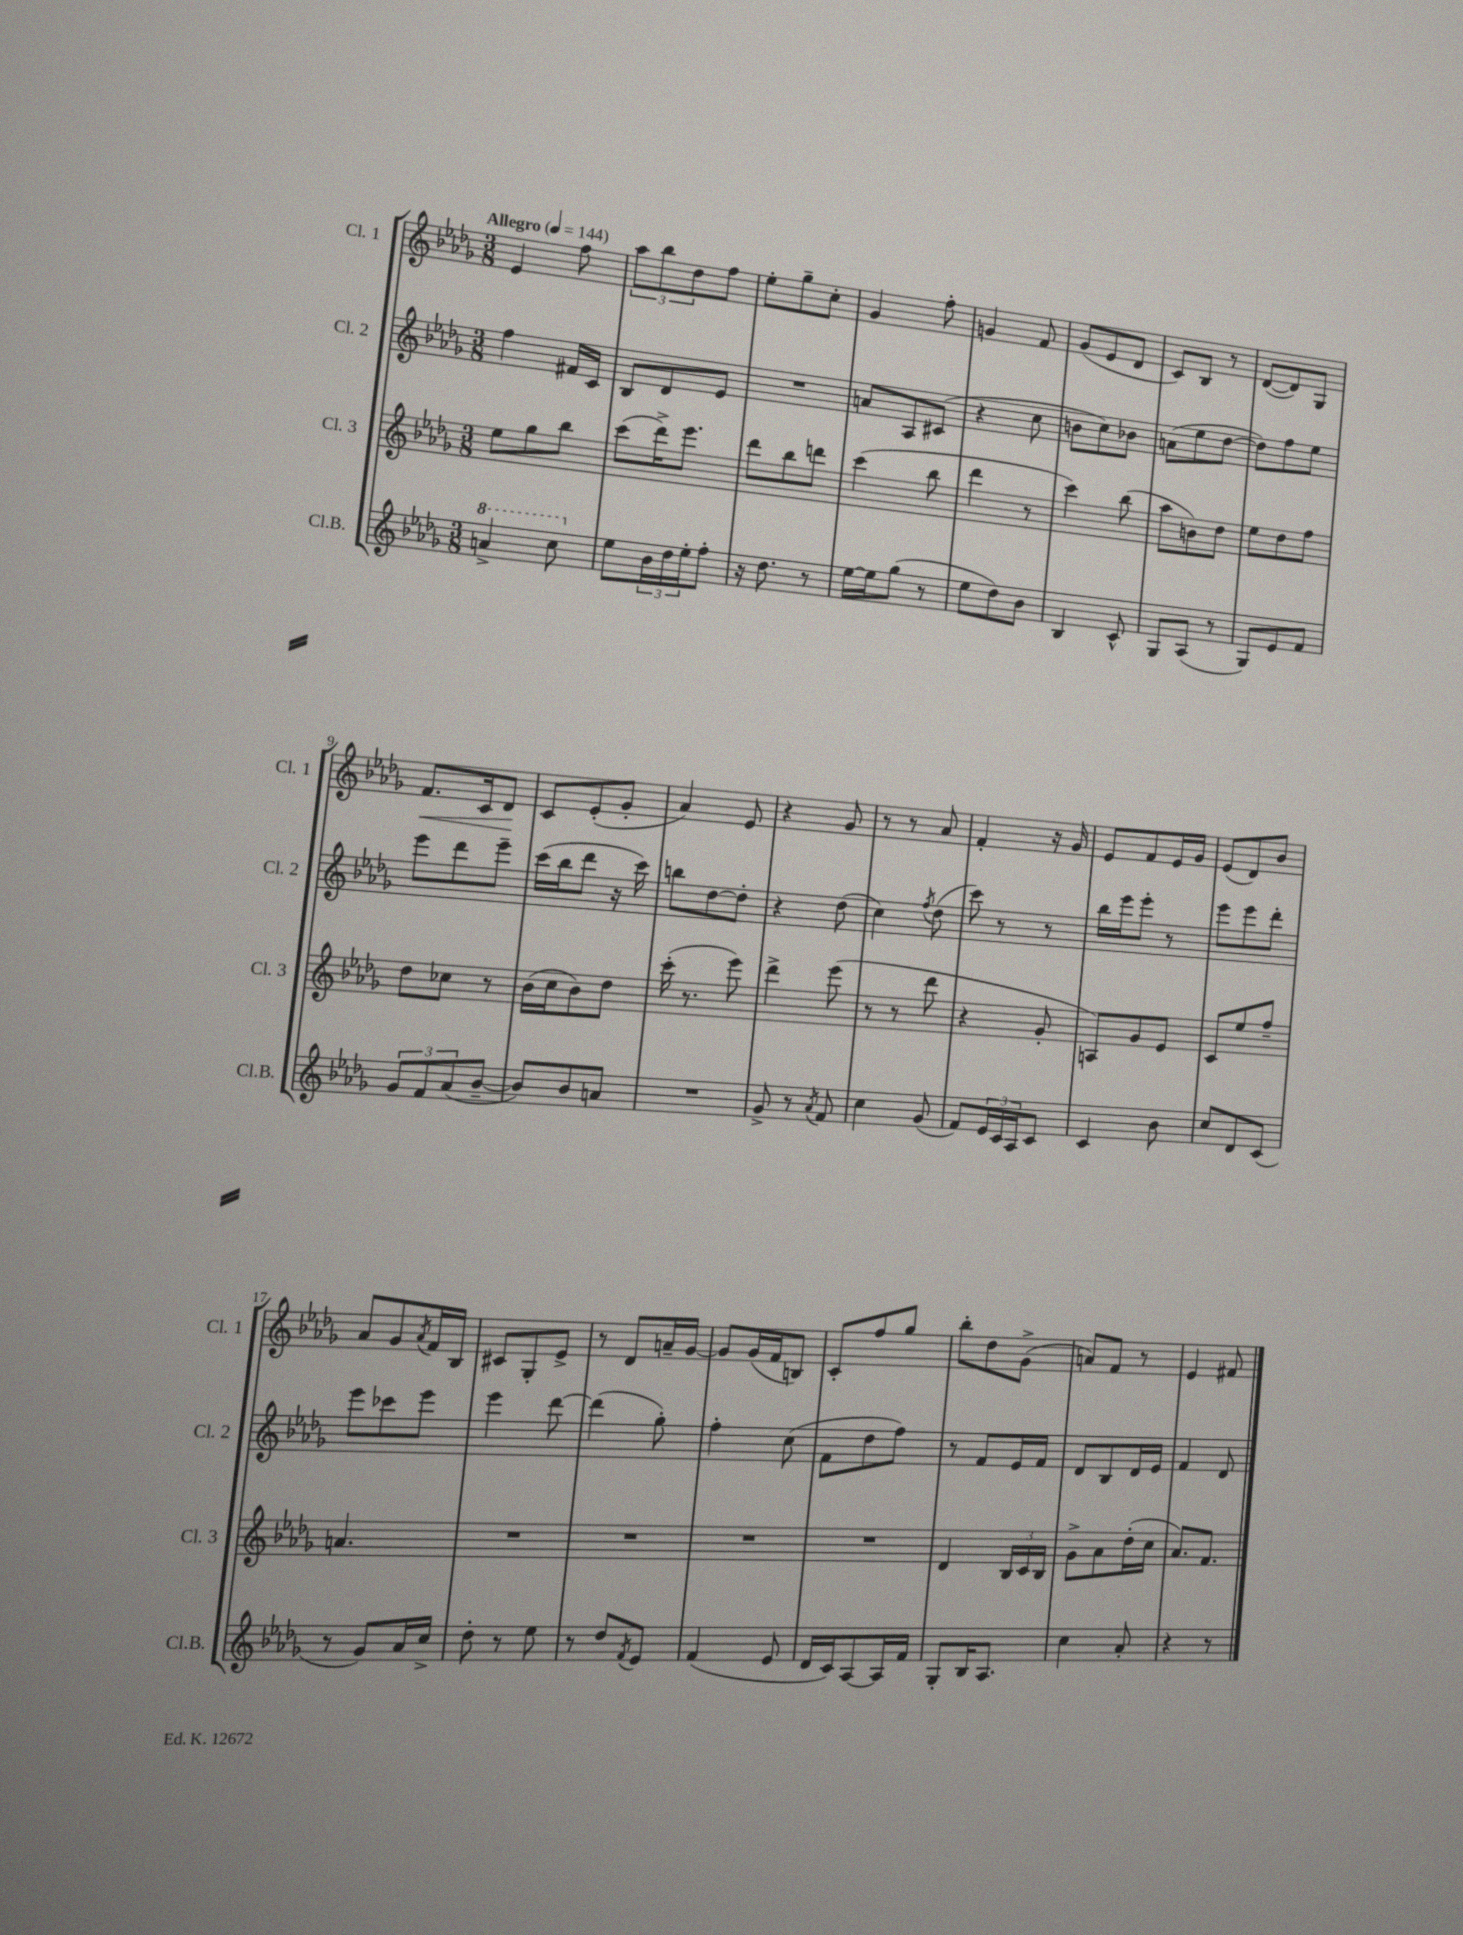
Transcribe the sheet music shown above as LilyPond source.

<<
\new StaffGroup <<
\new Staff = "s0" \with { instrumentName = "Cl. 1" shortInstrumentName = "Cl. 1" } {
    \clef treble \key des \major \numericTimeSignature \time 3/8 \tempo "Allegro" 4 = 144
    ees'4 f''8 |
    \tuplet 3/2 { aes''8 bes''8 des''8 } f''8 |
    ees''8-. ges''8-- c''8-. |
    ges'4 f''8-. |
    g'4 f'8 |
    ges'8( ees'8 des'8 |
    c'8) bes8 r8 |
    des'8~( des'8) ges8 |
    f'8.\< c'16 des'8\! |
    c'8 ees'8-.( ges'8-. |
    aes'4) ees'8 |
    r4 ges'8 |
    r8 r8 aes'8 |
    f'4-. r16 ges'16 |
    ees'8 f'8 ees'16 ges'16 |
    ees'8( des'8) bes'8 |
    aes'8 ges'8 \acciaccatura { aes'8 } f'16 bes16 |
    cis'8 ges8-. ees'8-> |
    r8 des'8 a'16-- ges'16~ |
    ges'8 ges'16( f'16 b8) |
    c'8-. f''8 ges''8 |
    bes''8-. des''8 ges'8->( |
    a'8) f'8 r8 |
    ees'4 fis'8 \bar "|." |
}
\new Staff = "s1" \with { instrumentName = "Cl. 2" shortInstrumentName = "Cl. 2" } {
    \clef treble \key des \major \numericTimeSignature \time 3/8
    f''4 fis'16 c'16 |
    bes8 des'8 ees'8 |
    R4. |
    a'8 aes8 cis'8( |
    r4 c''8 |
    b'8 c''8) bes'8 |
    a'8( ees''8 des''8~ |
    des''8) f''8 ees''8 |
    ees'''8 des'''8 ees'''8-- |
    c'''16( bes''16 des'''8 r16 c'''16) |
    b''8 des''8~ des''8-. |
    r4 des''8( |
    c''4) \acciaccatura { f''8 } des''8( |
    c'''8) r8 r8 |
    bes''16 ees'''16 ees'''8-. r8 |
    ees'''8 ees'''8 des'''8-. |
    ees'''8 ces'''8 ees'''8 |
    ees'''4 des'''8~ |
    des'''4( ges''8-.) |
    f''4-. c''8( |
    f'8 des''8 f''8) |
    r8 f'8 ees'16 f'16 |
    des'8 bes8 des'16 ees'16 |
    f'4 des'8 \bar "|." |
}
\new Staff = "s2" \with { instrumentName = "Cl. 3" shortInstrumentName = "Cl. 3" } {
    \clef treble \key des \major \numericTimeSignature \time 3/8
    ees''8 ges''8 bes''8 |
    c'''8( des'''16->) ees'''8. |
    des'''8 bes''8 d'''8 |
    c'''4( bes''8 |
    des'''4 r8 |
    c'''4) bes''8( |
    aes''8 b'8) des''8 |
    ees''8 des''8 f''8 |
    des''8 ces''8 r8 |
    bes'16( c''16 bes'8) des''8 |
    c'''16-.( r8. ees'''8) |
    des'''4-> ees'''8( |
    r8 r8 des'''8 |
    r4 ges'8-. |
    a8) ges'8 ees'8 |
    c'8 ees''8 f''8-- |
    a'4. |
    R4. |
    R4. |
    R4. |
    R4. |
    des'4 \tuplet 3/2 { bes16 c'16 bes16 } |
    ges'8-> aes'8 des''16-.( c''16 |
    aes'8.) f'8. \bar "|." |
}
\new Staff = "s3" \with { instrumentName = "Cl.B." shortInstrumentName = "Cl.B." } {
    \clef treble \key des \major \numericTimeSignature \time 3/8
    \ottava #1 a''4-> c'''8 \ottava #0 |
    ees''8 \tuplet 3/2 { bes'16 des''16 ees''16-. } f''8-. |
    r16 des''8. r8 |
    ees''16~ ees''16 ges''8( r8 |
    ees''8 des''8) bes'8 |
    bes4 c'8-^ |
    ges8 aes8( r8 |
    ges8) ees'8 f'8 |
    \tuplet 3/2 { ges'8 f'8 aes'8( } bes'8~-- |
    bes'8) bes'8 a'8 |
    R4. |
    ges'8-> r8 \acciaccatura { aes'8 } f'8 |
    c''4 ges'8( |
    f'8) \tuplet 3/2 { ees'16 c'16 aes16 } c'8 |
    c'4 bes'8 |
    c''8 des'8 c'8( |
    r8 ges'8) aes'16 c''16-> |
    des''8-. r8 ees''8 |
    r8 des''8 \acciaccatura { f'8 } ees'8 |
    f'4( ees'8 |
    des'16 c'16) aes8~ aes16 f'16 |
    ges8-. bes16 aes8. |
    c''4 aes'8-. |
    r4 r8 \bar "|." |
}
>>
>>
